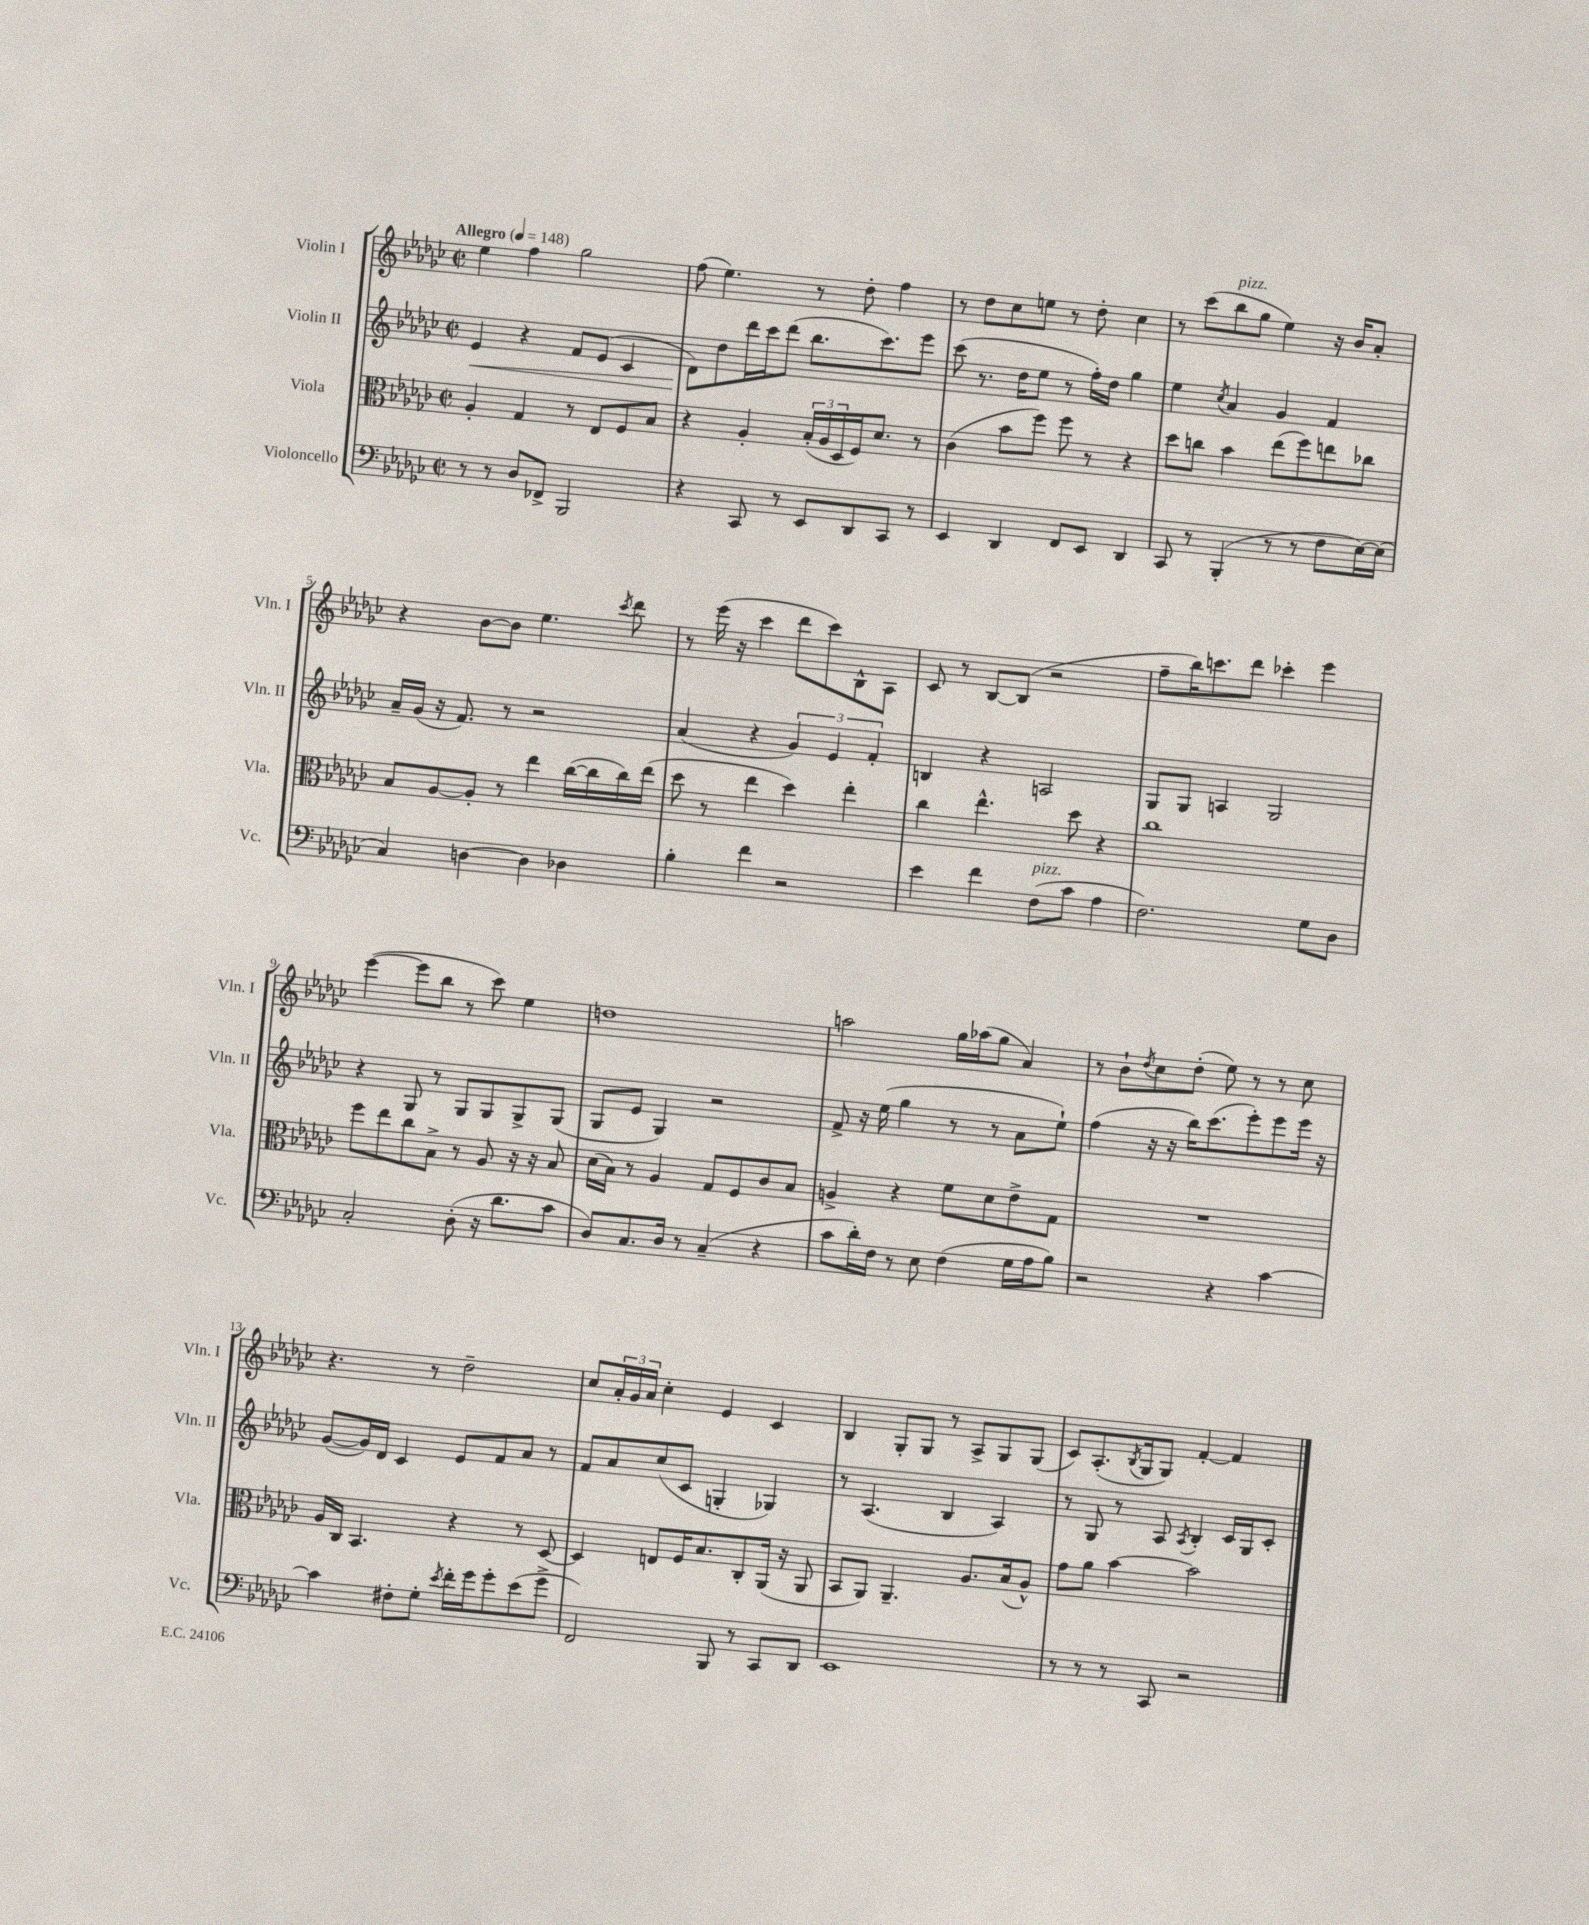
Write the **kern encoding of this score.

**kern	**kern	**kern	**kern
*staff4	*staff3	*staff2	*staff1
*clefF4	*clefC3	*clefG2	*clefG2
*k[b-e-a-d-g-c-]	*k[b-e-a-d-g-c-]	*k[b-e-a-d-g-c-]	*k[b-e-a-d-g-c-]
*M2/2	*M2/2	*M2/2	*M2/2
*met(c|)	*met(c|)	*met(c|)	*met(c|)
*MM148	*MM148	*MM148	*MM148
8r	4A-'	4e-	4ee-
8r	.	.	.
8D-	4G-	4r	4ff
8FF-^	.	.	.
2BBB-	8r	8f	2gg-
.	8E-	(8e-	.
.	8F	4c-	.
.	8B-	.	.
=	=	=	=
4r	4r	8d-)	(8ff
.	.	8dd-	4.ee-)
8CC-	4A-'	16ddd-	.
.	.	16ccc-	.
8r	.	(8ddd-	.
8EE-	(24B-'	8.bb-	8r
.	24A-	.	.
.	24D-	.	.
8DD-	16F)	.	8dd-'
.	8.d-	8.ccc-)	.
8CC-	.	.	4ff
8r	8r	8eee-	.
=	=	=	=
4EE-	(4c-	(8ccc-	8r
.	.	8.r	8dd-
4DD-	8b-	.	8cc-
.	.	16dd-	.
.	8ff)	8ee-	8ee
8FF	8ff	8r	8r
8EE-	8r	16ff')	8dd-'
.	.	16dd-	.
4DD-	4r	4gg-	4cc-
=	=	=	=
8CC-	8dd-	4ee-	8r
8r	8cc	.	(8ccc-
.	.	8qcc-	.
(4BBB-'	4b-	4a-	8bb-
.	.	.	8gg-
8r	(8ee-	4g-	4ee-)
8r	8ff)	.	.
8F	8ee	4f	16r
.	.	.	16b-
[16E-)	8cc-	.	8a-'
(16E-]	.	.	.
=	=	=	=
4C-)	8B-	16a-~	4r
.	.	(16g-	.
.	[8A-	16r	.
.	.	8.f)	.
[4D	8A-']	.	[8b-
.	8r	8r	8b-]
4D]	4ee-	2r	4.ee-
4D-	([16cc-	.	.
.	16cc-]	.	.
.	.	.	8qccc-
.	16cc-)	.	8ddd-
.	(16ee-	.	.
=	=	=	=
4B-'	8dd-	(4a-	8r
.	8r	.	(16eee-
.	.	.	16r
4f	4ee-	4r	4ccc-
2r	4dd-)	6g-)	8ddd-
.	.	.	8ccc-)
.	.	6e-	.
.	4ee-'	.	8B-^^
.	.	6f'	.
.	.	.	8A-
=	=	=	=
4e-	4cc-	4B	8c-
.	.	.	8r
4f	4.ee-^^	4r	[8B-
.	.	.	(8B-]
(8F	.	2A	2r
8c-	8dd-	.	.
4A-	4r	.	.
=	=	=	=
2.F)	1cc-	8G-	8ff~
.	.	8G-	16bb-)
.	.	.	8.ccc
.	.	4A	.
.	.	.	8ddd-
.	.	2G-	4ccc-'
8G-	.	.	4eee-
8D-	.	.	.
=	=	=	=
2C-'	8ff	4r	([4eee-
.	8ee-	.	.
.	8cc-	8G-	8eee-]
.	8B-^	8r	8bb-
(8D-'	8r	8G-	8r
16r	8A-	8G-	8ccc-)
8.d-	.	.	.
.	16r	8G-^	4ee-
.	16r	.	.
8c-	8B-	(8G-	.
=	=	=	=
8D-)	(16d-	8G-	1dd
.	16B-)	.	.
8.C-	8r	8e-	.
.	4A-	4G-)	.
16D-	.	.	.
8r	.	.	.
(4C-~	8G-	2r	.
.	8F	.	.
4r	8c-	.	.
.	8B-	.	.
=	=	=	=
8c-	4A^	8f^	2aa
16d-')	.	16r	.
16F	.	(16ee-	.
8r	4r	4gg-	.
8E-	.	.	.
(4F	8f	8r	16gg-
.	.	.	(16aa-
.	8d-	8r	8gg-
16G-	8e-^	8a-	4a-)
16A-	.	.	.
8B-)	8G-	8ee-`)	.
=	=	=	=
2r	1r	(4ff	8r
.	.	.	8b-`
.	.	.	8qdd-
.	.	16r	8cc-
.	.	16r	.
.	.	16bb-)	(8dd-'
.	.	(8.ccc-	.
4r	.	.	8ee-)
.	.	8eee-')	8r
[4c-	.	8eee-	8r
.	.	16eee-	8cc-
.	.	16r	.
=	=	=	=
4c-]	16A-	([8g-	4.r
.	16C-	.	.
.	4.BB-	16g-])	.
.	.	16d-	.
8F#'	.	4c-	.
8G-'	.	.	8r
8qe-	.	.	.
16f'	4r	8e-	2dd-~
16g-	.	.	.
8g-'	.	8f	.
(8e-	8r	8a-	.
8g-^	[8D-	8r	.
=	=	=	=
2FF)	4D-]	8f	8cc-
.	.	8a-	24a-'
.	.	.	24g-
.	.	.	24a-
.	8E	(8cc-	4cc-'
.	16F	8c-	.
.	8.B-	.	.
8BBB-	.	4G'	4e-
8r	8C-'	.	.
8CC-	(16AA-	4G-)	4c-
.	16r	.	.
8DD-	8AA-	.	.
=	=	=	=
1EE-	8BB-	8r	4B-
.	8AA-)	(4.A-	.
.	4.AA-~	.	8G-'
.	.	.	8G-
.	.	4B-	8r
.	8.A-	.	8A-^
.	.	4A-)	8G-
.	(16B-	.	.
.	8A-^^)	.	(8G-
=	=	=	=
8r	8g-	8r	8c-)
8r	8a-	8G-	(8.A-'
8r	[4b-	8r	.
.	.	.	8qB-
.	.	.	16G-
8CC-	.	8A-	8G-)
.	.	8qA-	.
2r	2b-]	4B-'	[4f'
.	.	16c-	4f]
.	.	16G-	.
.	.	8c-'	.
==	==	==	==
*-	*-	*-	*-
